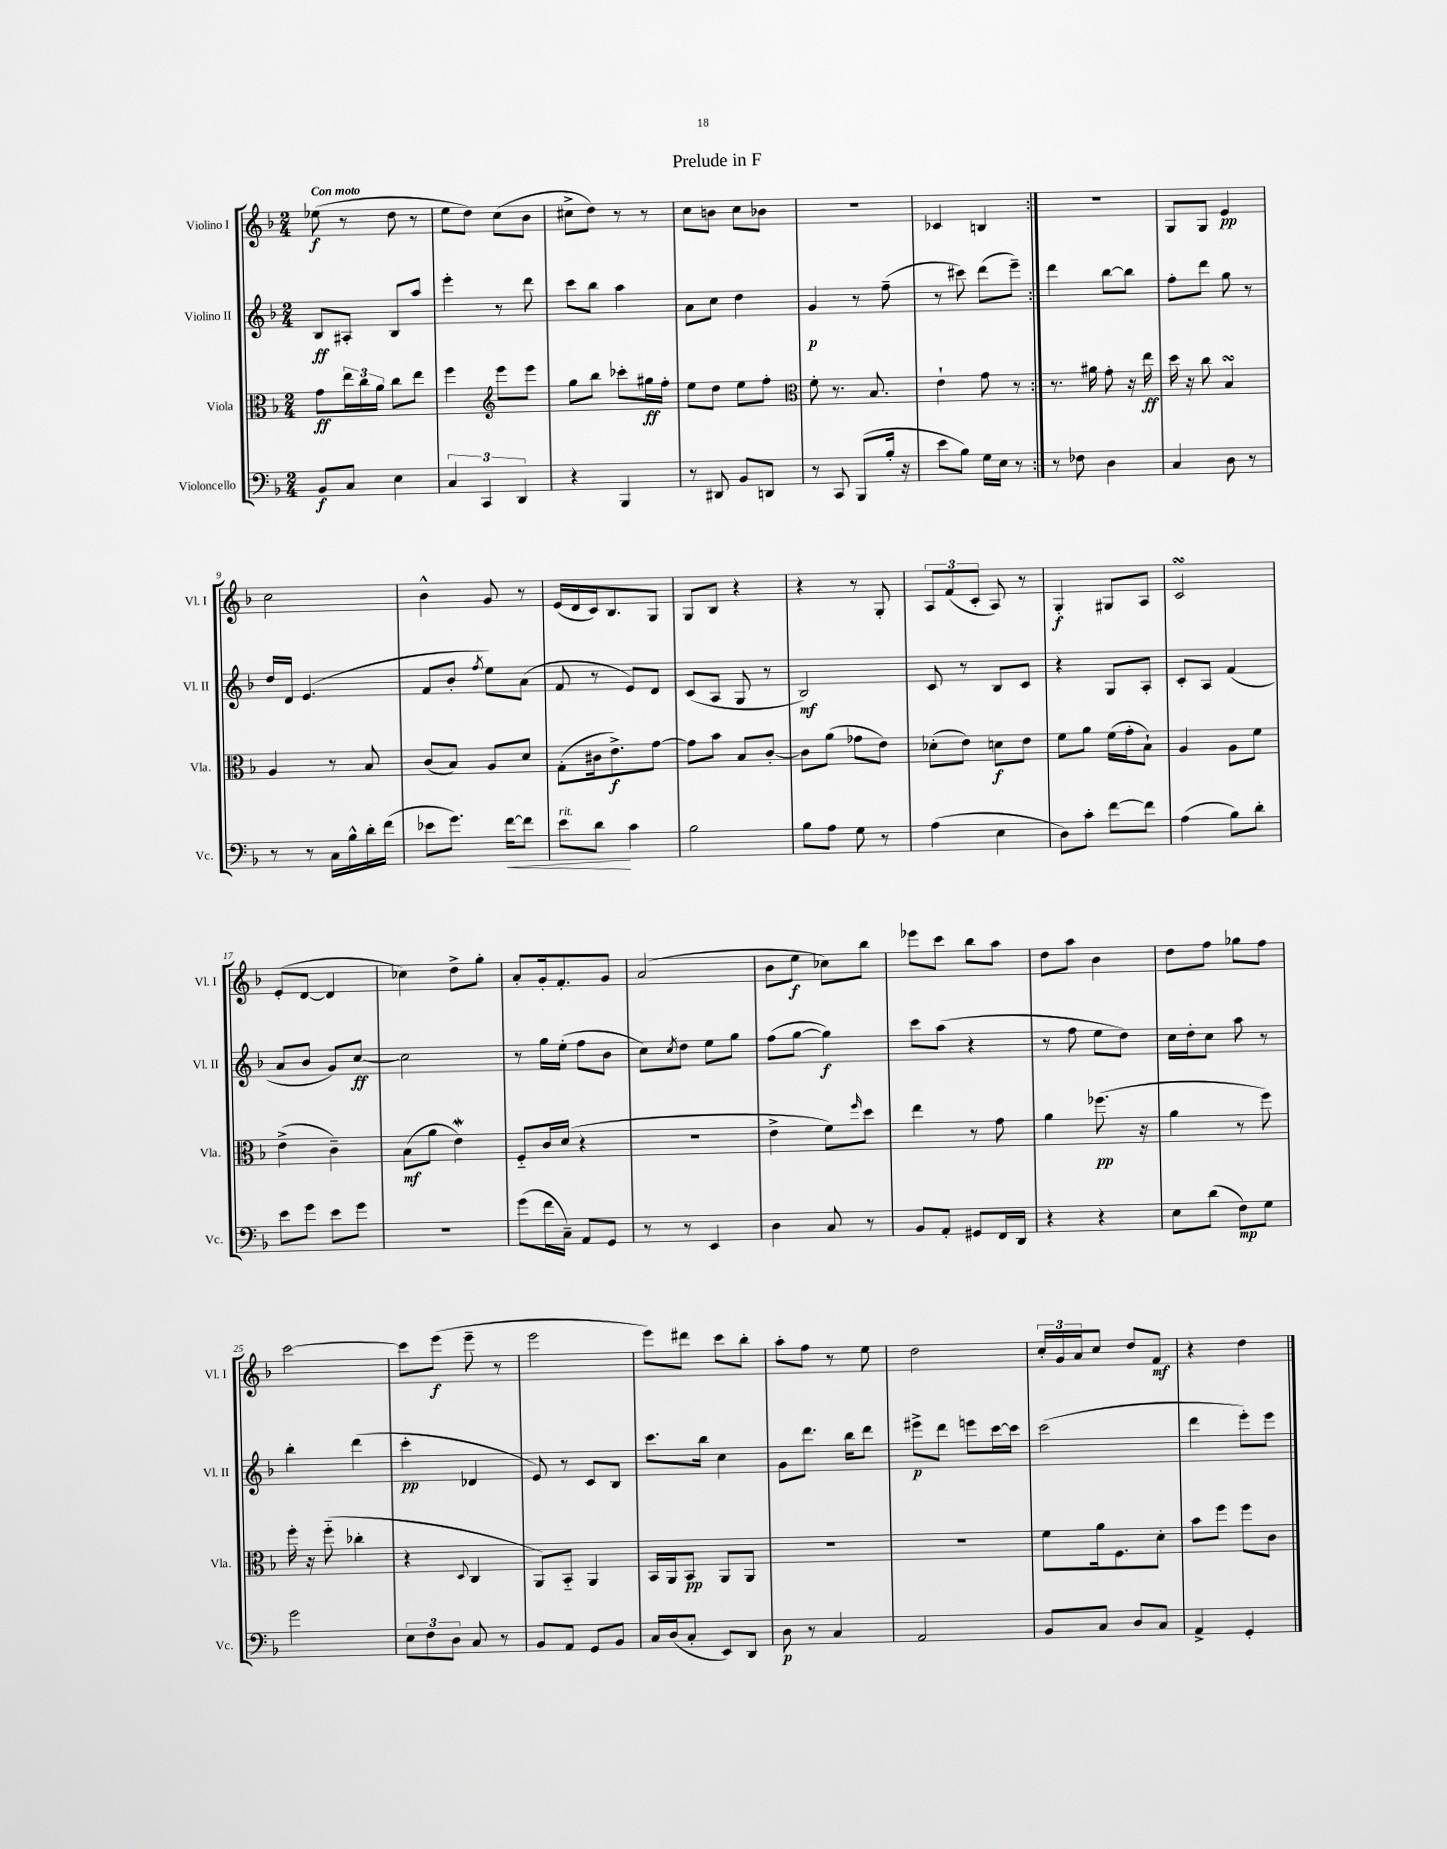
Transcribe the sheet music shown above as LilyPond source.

\header { title = "Prelude in F" }
<<
\new StaffGroup <<
\new Staff = "s0" \with { instrumentName = "Violino I" shortInstrumentName = "Vl. I" } {
    \clef treble \key f \major \numericTimeSignature \time 2/4 \tempo "Con moto"
    \repeat volta 2 { ees''8\f( r8 d''8 r8 |
    e''8 d''8) c''8( bes'8 |
    cis''8-> d''8) r8 r8 |
    c''8 b'8 c''8 bes'8 |
    r2 |
    ces'4 b4 | }
    r2 |
    g8 g8 e'4\pp |
    c''2 |
    bes'4-^ g'8 r8 |
    e'16( d'16 c'16) bes8. g8 |
    g8 bes8 r4 |
    r4 r8 g8-. |
    \tuplet 3/2 { a8 f'8( c'8-. } a8) r8 |
    g4-.\f gis8 a8 |
    c'2\turn |
    e'8-.( d'8~ d'4 |
    ces''4) d''8-> g''8-. |
    a'8-. g'16-. f'8.-. g'8 |
    a'2( |
    bes'8 e''8\f ces''8) bes''8 |
    ees'''8 c'''8 bes''8 a''8 |
    d''8 a''8 bes'4 |
    d''8 f''8 ges''8 f''8 |
    c'''2~ |
    c'''8 e'''8\f( e'''8-- r8 |
    e'''2 |
    e'''8) dis'''8 c'''8 bes''8-. |
    a''8-. f''8 r8 e''8 |
    d''2 |
    \tuplet 3/2 { c''16-. g'16 a'16 } c''8 d''8 f'8\mf |
    r4 d''4 \bar "|." |
}
\new Staff = "s1" \with { instrumentName = "Violino II" shortInstrumentName = "Vl. II" } {
    \clef treble \key f \major \numericTimeSignature \time 2/4
    \repeat volta 2 { bes8\ff ais8-. bes8 a''8 |
    e'''4-. r8 d'''8 |
    c'''8 bes''8 a''4 |
    a'8 c''8 d''4 |
    g'4\p r8 f''8--( |
    r8 cis'''8) d'''8( e'''8--) | }
    d'''4 bes''8~ bes''8 |
    f''8-. d'''8 g''8 r8 |
    d''16 d'16 e'4.( |
    f'8 bes'8-. \acciaccatura { f''8 } e''8) a'8( |
    f'8 r8 e'8) d'8 |
    c'8( a8 g8 r8 |
    bes2\mf) |
    c'8 r8 bes8 c'8 |
    r4 g8 a8-. |
    c'8-. a8 f'4( |
    a'8 bes'8 g'8) c''8~\ff |
    c''2 |
    r8 g''16 e''16-.( f''8 bes'8 |
    c''8) \acciaccatura { c''8 } d''8 e''8 g''8 |
    f''8( g''8~ g''4\f) |
    c'''8 a''8( r4 |
    r8 f''8 e''8 d''8) |
    c''16 d''16-. c''8 a''8 r8 |
    bes''4-. d'''4( |
    c'''4-.\pp des'4 |
    e'8) r8 c'8 bes8 |
    c'''8. bes''16 c''4 |
    g'8 d'''8. bes''16 d'''8 |
    eis'''8->\p d'''8 e'''8 c'''16~ c'''16 |
    c'''2( |
    d'''4 e'''8-.) e'''8 \bar "|." |
}
\new Staff = "s2" \with { instrumentName = "Viola" shortInstrumentName = "Vla." } {
    \clef alto \key f \major \numericTimeSignature \time 2/4
    \repeat volta 2 { g'8\ff \tuplet 3/2 { e''16 c''16 a'16 } c''8 e''8 |
    f''4 \clef treble e'''8 e'''8 |
    g''8 bes''8 ces'''8-. gis''16\ff f''16-. |
    e''8 d''8 e''8 f''8-. |
    \clef alto f'8-. r8. bes8. |
    e'4-! g'8 r8 | }
    r8. ais'16 g'8-. r16 e''16\ff |
    d''16 r16 c''8 bes4\turn |
    a4 r8 bes8 |
    c'8( bes8) a8 d'8 |
    g8-.( cis'16 e'8.->\f) g'8~ |
    g'8 bes'8 bes8 c'8~-. |
    c'8 a'8( ges'8 e'8) |
    des'8-.( e'8) d'8\f e'8 |
    f'8 a'8 f'16( g'16-. bes8-!) |
    a4 a8 f'8 |
    e'4->( c'4--) |
    bes8\mf( a'8 e'4\mordent) |
    f8-_ c'16 d'16( r4 |
    r2 |
    e'4-> f'8) \grace { f''16 } d''8 |
    e''4 r8 g'8 |
    a'4 fes''8.\pp( r16 |
    a'4 r8 f''8) |
    f''16-. r16 f''8-_( ces''4-. |
    r4 \appoggiatura { d8 } c4 |
    a,8) bes,8-_ a,4 |
    bes,16 a,16 bes,8\pp a,8 a,8 |
    R2 |
    R2 |
    f'8 a'16 f8. d'8-. |
    bes'8 f''8 f''8 c'8 \bar "|." |
}
\new Staff = "s3" \with { instrumentName = "Violoncello" shortInstrumentName = "Vc." } {
    \clef bass \key f \major \numericTimeSignature \time 2/4
    \repeat volta 2 { bes,8\f c8 e4 |
    \tuplet 3/2 { c4 c,4 d,4 } |
    r4 bes,,4 |
    r8 dis,8 bes,8 d,8 |
    r8 c,8 bes,,8( bes16-. r16 |
    e'8 bes8) g16 e16 r8 | }
    r8 fes8 d4 |
    c4 d8 r8 |
    r8 r8 c16 bes16-^ d'16-. f'16( |
    ees'8 g'8.) f'16~\< f'8 |
    e'8^\markup { \italic "rit." } d'8\! c'4 |
    bes2 |
    bes8 a8 g8 r8 |
    a4( e4 |
    d8) c'8-. f'8~ f'8 |
    a4( bes8) d'8-. |
    e'8 g'8 e'8 g'8 |
    r2 |
    g'8( f'16 c16--) a,8 g,8 |
    r8 r8 e,4 |
    d4 c8 r8 |
    bes,8 a,8-. gis,8 f,16 d,16 |
    r4 r4 |
    e8 d'8( f8\mp) g8 |
    g'2 |
    \tuplet 3/2 { e8 f8 d8 } c8 r8 |
    bes,8 a,8 g,8 bes,8 |
    c16 d16( c8-. e,8) d,8 |
    d8\p r8 c4 |
    a,2 |
    bes,8 c8 d8 c8 |
    a,4-> g,4-. \bar "|." |
}
>>
>>
